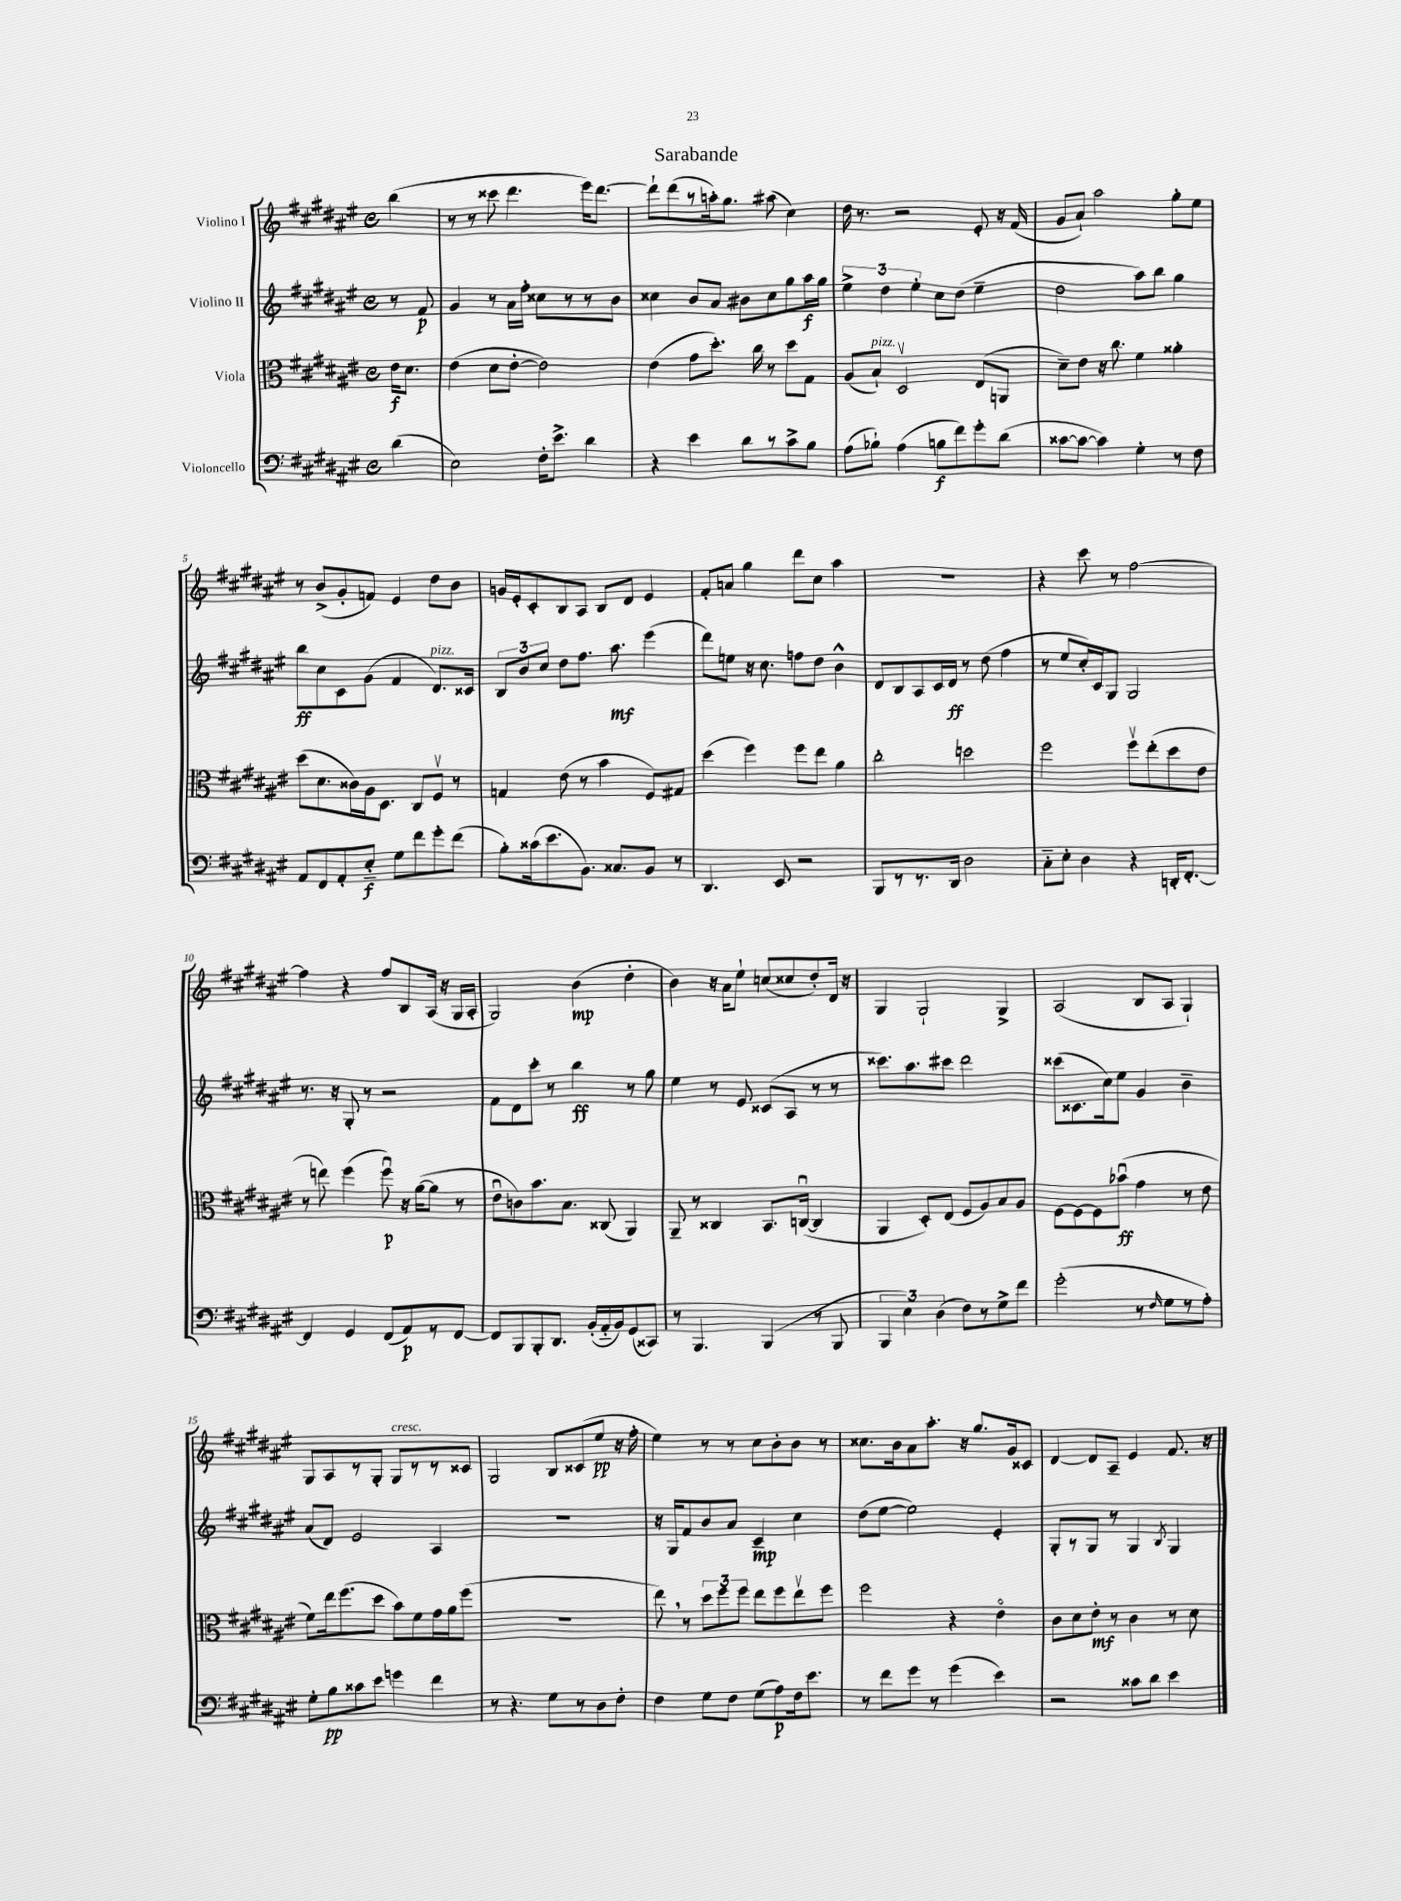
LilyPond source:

\header { title = "Sarabande" }
<<
\new StaffGroup <<
\new Staff = "s0" \with { instrumentName = "Violino I" } {
    \clef treble \key fis \major \defaultTimeSignature \time 4/4 \partial 4
    \autoBeamOff b''4( |
    r8 r8 cisis'''8 dis'''4. eis'''16[) dis'''8.]~ |
    dis'''8[-! dis'''8( r8 a''16-.) gis''8.] ais''8( cis''4) |
    dis''16 r8. r2 eis'8-. r16 fis'16( |
    gis'8[ ais'8]-!) ais''2 gis''8[-. eis''8] |
    r8 b'8[->( gis'8-. f'8]) eis'4 dis''8[ b'8] |
    g'16[ eis'16-. cis'8-. b8 ais8] b8[ dis'8] eis'4 |
    fis'8[-. a'8] gis''4 dis'''8[ cis''8] ais''4 |
    r1 |
    r4 cis'''8 r8 fis''2~ |
    fis''4 r4 fis''8[ b8 ais16]( r16 gis16[ ais16]-. |
    gis2) b'4\mp( dis''4-. |
    b'4) r16 ais'16[ eis''8]-! c''8[( cisis''8 dis''8-.) dis'16] r16 |
    gis4 gis2-! gis4-> |
    ais2( b8[ ais8] gis4-!) |
    gis8[ ais8 r8 gis8]-. gis8[^\markup { \italic "cresc." } r8 r8 cisis'8] |
    gis2 b8[ cisis'8( eis''8]\pp r16 fis''16-. |
    eis''4) r8 r8 cis''8[ b'8-. b'8] r8 |
    cisis''8.[ b'16 ais'8 ais''8.]-. r16 gis''8.[ gis'16 cisis'8] |
    dis'4~ dis'8[ ais8]-- eis'4 fis'8. r16 \bar "|." |
}
\new Staff = "s1" \with { instrumentName = "Violino II" } {
    \clef treble \key fis \major \defaultTimeSignature \time 4/4 \partial 4
    \autoBeamOff r8 fis'8\p |
    gis'4 r8 ais'16[ fis''16]-. cisis''8[ r8 r8 b'8] |
    cisis''4 b'8[ ais'8] bis'8[ cisis''8 gis''8 ais''16\f gis''16] |
    \tuplet 3/2 { eis''4-> dis''4 eis''4-. } cis''8[ dis''8]( eis''4-- |
    dis''2 ais''8[) b''8] gis''4 |
    b''8[\ff cis''8 cis'8 gis'8]( fis'4 dis'8.[^\markup { \italic "pizz." }) cisis'16] |
    \tuplet 3/2 { b8[ b'8 cis''8] } dis''8[ fis''8.] ais''8.\mf eis'''4( |
    dis'''8[) e''8] r16 cis''8. f''8[ dis''8] b'4-^ |
    dis'8[ b8 ais8 cis'16 dis'16]\ff r8 dis''8( fis''4 |
    r8 eis''8[ cis''16-.) cis'16 gis8] gis2 |
    r8. r16 gis8-. r8 r2 |
    fis'8[ dis'8 cis'''8]-. r8 b''4\ff r8 gis''8 |
    eis''4 r8 eis'8 cisis'8[( ais8] r8 r8 |
    cisis'''8.[) ais''8. cis'''8] dis'''2 |
    cisis'''8[( cisis'8. cis''16) eis''8] gis'4 b'4-- |
    ais'8[( dis'8]) eis'2 ais4 |
    R1 |
    r16 gis16[ fis'8 b'8 ais'8] cis'4--\mp cis''4 |
    dis''8[( eis''8]~ eis''2) eis'4-. |
    gis8[-. r8 gis8] r8 gis4 \acciaccatura { b8 } gis4 \bar "|." |
}
\new Staff = "s2" \with { instrumentName = "Viola" } {
    \clef alto \key fis \major \defaultTimeSignature \time 4/4 \partial 4
    \autoBeamOff eis'16[\f dis'8.] |
    eis'4( dis'8[ eis'8]~-. eis'2) |
    eis'4( gis'8[ dis''8.]-.) cis''16 r8 dis''8[ gis8] |
    ais8[( b8]-!^\markup { \italic "pizz." }) dis2\upbow eis8[( a,8] |
    dis'8[--) eis'8] r16 cis''8. fis'4 aisis'4-. |
    dis''8[( dis'8. cisis'16) ais16 dis8.] cis8[ fis8]\upbow r8 |
    g4 eis'8( r8 b'4 fis8[) gis8] |
    dis''4( fis''4) fis''8[ eis''8] ais'4 |
    cis''2-. d''2 |
    fis''2 fis''8[\upbow eis''8-.( dis''8 eis'8] |
    r8 e''8) fis''4( fis''8\downbow\p) r16 ais'16[~( ais'8] r8 |
    eis'8[\downbow c'8) b'8. b8.] cisis8( ais,4) |
    ais,8-- r8 cisis4 b,8.[ c16]~\downbow( c4 |
    ais,4 dis8[-.) eis8]( fis8[ ais8) b8 ais8] |
    fis8[~ fis8~ fis8 bes'8]\downbow\ff( gis'4 r8 eis'8 |
    fis'8[) eis''16 fis''8.( dis''8] b'8[) fis'8 gis'16 ais'16 fis''8]( |
    R1 |
    eis''8) \breathe r8 \tuplet 3/2 { dis''8[ fis''8 fis''8] } eis''8[ fis''8 eis''8\upbow fis''8] |
    fis''2 r4 eis'4\flageolet |
    cis'8[ dis'8 eis'8]-.\mf r8 cis'4 r8 dis'8 \bar "|." |
}
\new Staff = "s3" \with { instrumentName = "Violoncello" } {
    \clef bass \key fis \major \defaultTimeSignature \time 4/4 \partial 4
    \autoBeamOff dis'4( |
    eis2) fis16[-. eis'8.]-> dis'4 |
    r4 eis'4 dis'8[ r8 cis'8-> b8] |
    ais8[( bes8]-!) ais4( b8[\f fis'8) gis'8-. dis'8]( |
    cisis'8[~ cisis'8]~ cisis'4) gis4-. r8 fis8 |
    ais,8[ fis,8 ais,8-. eis8]-_\f gis8[ fis'8 gis'8-. fis'8]( |
    b8[-.) cisis'16( eis'8. b,8.]) cisis8.[ b,8] r8 |
    dis,4. eis,8 r2 |
    b,,8[ r8 r8. dis,16] dis2 |
    cis8[-_ eis8]-. dis4 r4 d,16[-. fis,8.]~-. |
    fis,4 gis,4 fis,8[( ais,8\p) r8 fis,8]~ |
    fis,8[ b,,8 b,,8-. dis,8.] b,16[-.( ais,16-_ b,16) gis,8( cisis,8]) |
    r8 b,,4. b,,4( r8 b,,8 |
    \tuplet 3/2 { b,,4 eis4) dis4( } fis8[) r8 gis8-> fis'8] |
    gis'2-.( r8 \grace { fis16 } gis8[ r8 ais8]-.) |
    gis8[-. b8\pp cisis'8 eis'8] g'4 fis'4 |
    r8 r4. gis8[ r8 dis8 fis8]-. |
    fis4 gis8[ fis8] gis8[( ais8\p) fis16 eis'8.] |
    r8 fis'8[ gis'8] r8 gis'4( eis'4) |
    r2 cisis'8[ dis'8] eis'4 \bar "|." |
}
>>
>>
